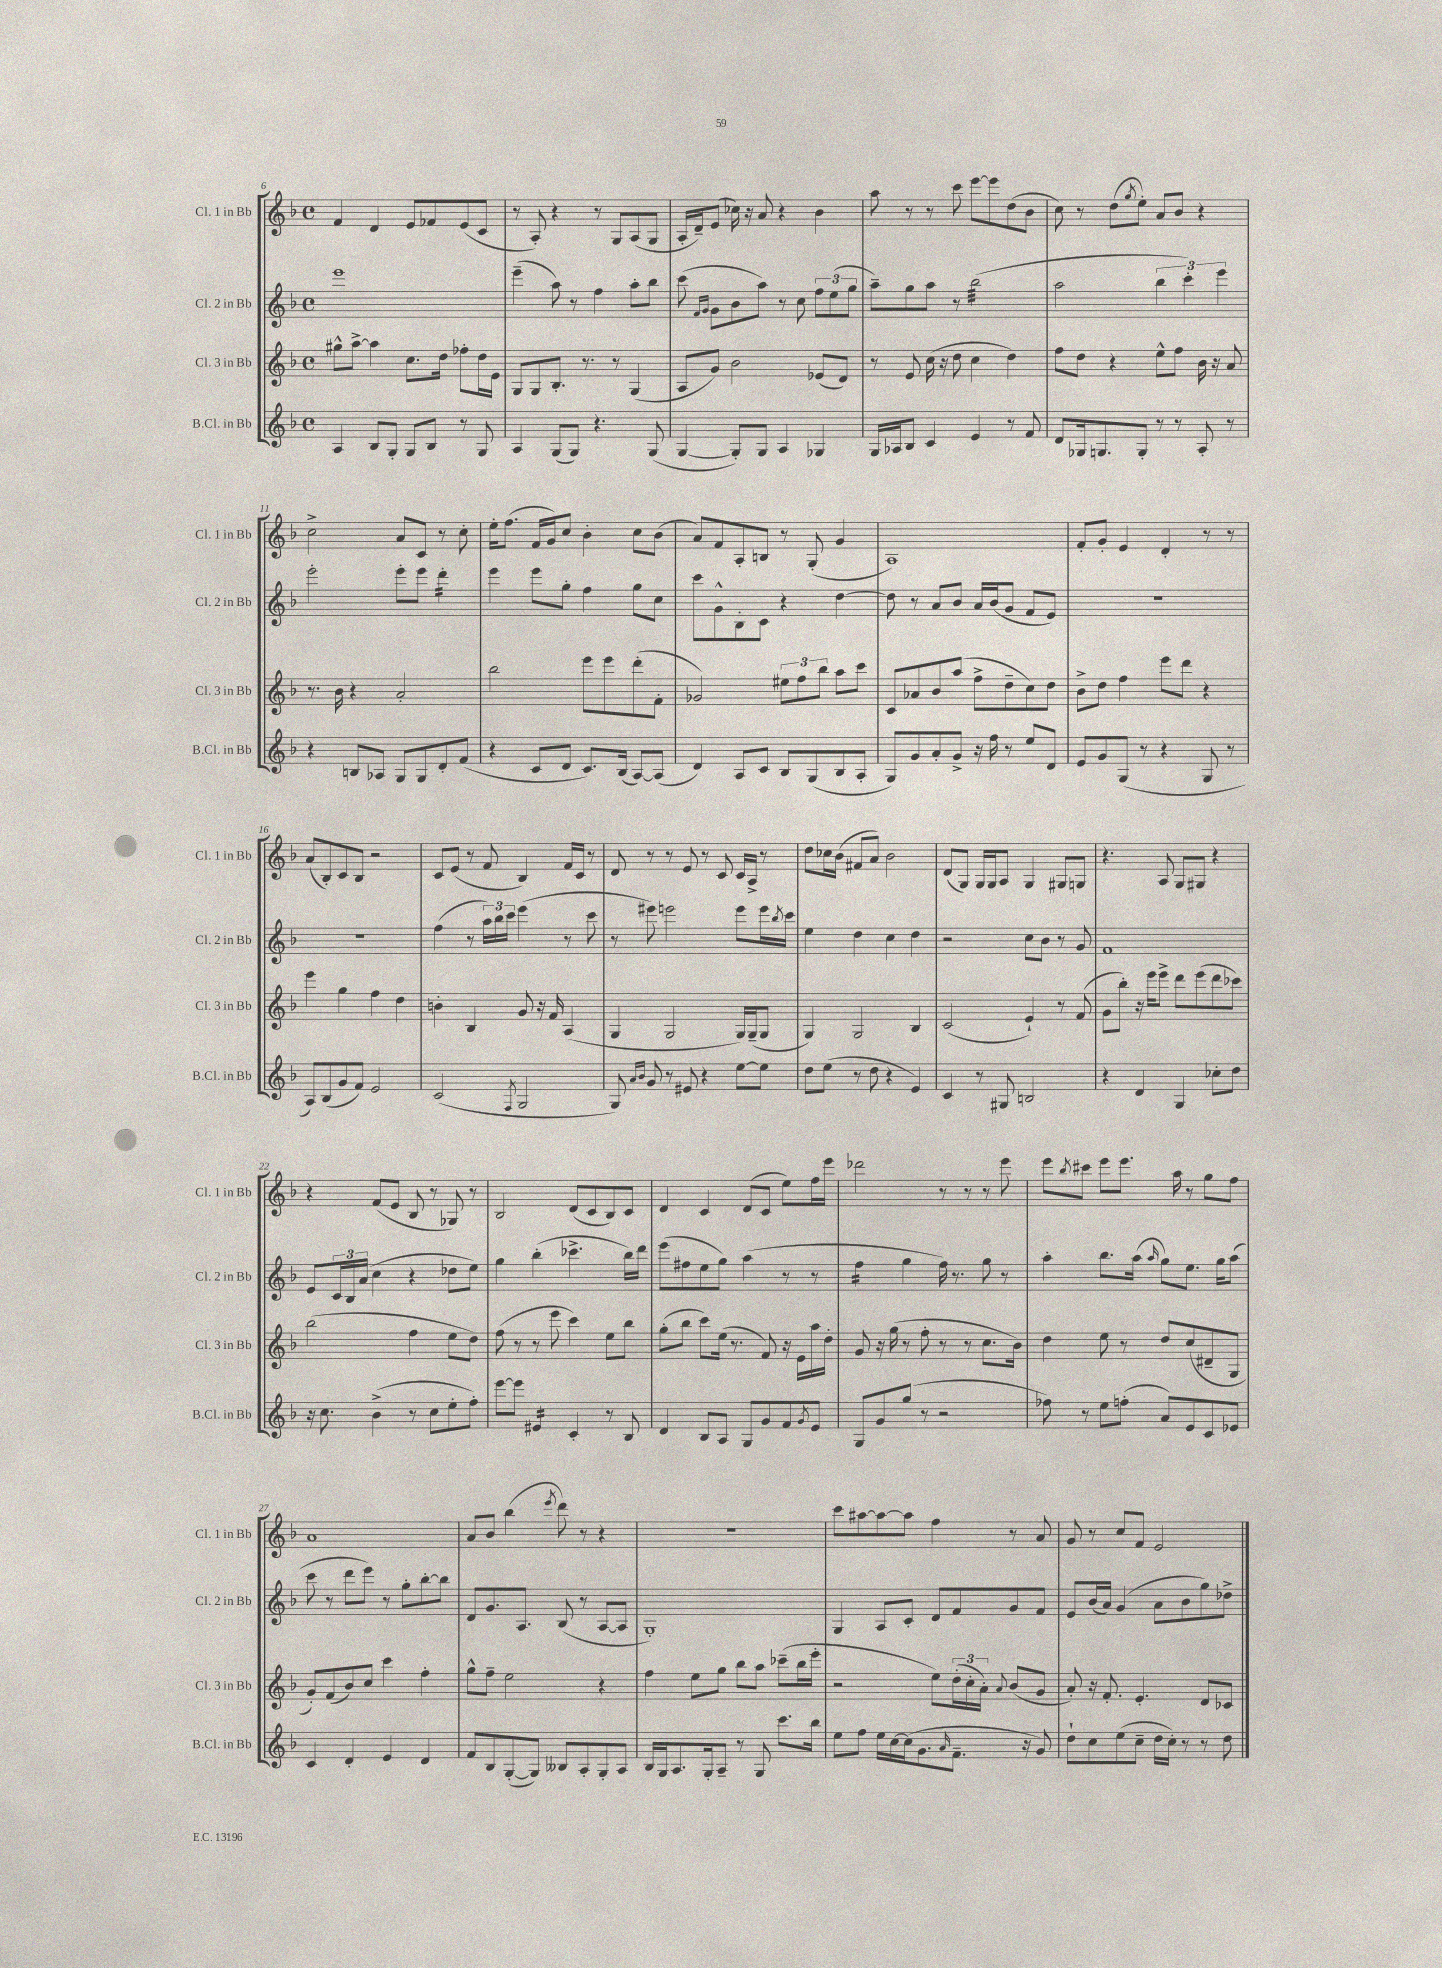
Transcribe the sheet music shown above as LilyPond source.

<<
\new StaffGroup <<
\new Staff = "s0" \with { instrumentName = "Cl. 1 in Bb" shortInstrumentName = "Cl. 1 in Bb" } {
    \clef treble \key f \major \defaultTimeSignature \time 4/4
    f'4 d'4 e'8 fes'8 e'8( c'8 |
    r8 a8-.) r4 r8 g8 a8( g8 |
    a16-. d'16--) e'8( ces''16) r16 a'8 r4 bes'4 |
    a''8 r8 r8 c'''8 e'''8~ e'''8 d''8( bes'8 |
    c''8) r8 d''8( \acciaccatura { g''8 } e''8-.) a'8 bes'8 r4 |
    c''2-> a'8 c'8 r8 c''8-. |
    e''16-. f''8.( f'16 g'16) c''8 bes'4-. c''8 bes'8( |
    a'8) f'8 a8-. b8 r8 g8-.( g'4 |
    a1) |
    f'8-. g'8-. e'4 d'4-. r8 r8 |
    a'8( bes8-.) c'8 bes8 r2 |
    c'8 e'8( r8 f'8 bes4) f'16 c'16 r8 |
    d'8 r8 r8 e'8 r8 c'8 c'16 a16-> r8 |
    d''8 ces''16 bes'16( fis'8 a'8) bes'2 |
    d'8( g8) g16 g16 a8 g4 gis8 g8 |
    r4. a8 g8 gis8 r4 |
    r4 f'8( e'8 bes8 r8 ges8) r8 |
    bes2 d'8( c'8 bes8) c'8 |
    d'4 c'4 d'8( c'8 e''8) f''16 e'''16 |
    des'''2 r8 r8 r8 e'''8 |
    e'''8 \acciaccatura { bes''8 } cis'''8 e'''8 e'''8. a''16 r8 g''8 f''8 |
    a'1 |
    a'8 bes'8 bes''4( \acciaccatura { e'''8 } d'''8) r8 r4 |
    R1 |
    c'''8 ais''8~ ais''8~ ais''8 f''4 r8 a'8 |
    g'8 r8 c''8 f'8 e'2 \bar "|." |
}
\new Staff = "s1" \with { instrumentName = "Cl. 2 in Bb" shortInstrumentName = "Cl. 2 in Bb" } {
    \clef treble \key f \major \defaultTimeSignature \time 4/4
    e'''1 |
    e'''4--( a''8) r8 f''4 a''8-. bes''8 |
    c'''8( \grace { f'16 g'16 } g'8 bes'8 a''8) r8 c''8 \tuplet 3/2 { f''8 e''8( g''8 } |
    a''8--) g''8 a''8 r8 bes''2:32( |
    a''2 \tuplet 3/2 { bes''4 c'''4-.) e'''4 } |
    e'''2-. e'''8-. e'''8 d'''4:16-. |
    e'''4 e'''8 g''8-. f''4 g''8 c''8 |
    c'''8 g'8-^ bes8-. c'8 r4 d''4~ |
    d''8 r8 a'8 bes'8 a'16 bes'16( g'8 f'8 e'8) |
    R1 |
    R1 |
    f''4( r8 \tuplet 3/2 { a''16) bes''16 c'''16 } e'''4( r8 c'''8 |
    r8 eis'''8) e'''2 e'''8 e'''16 \acciaccatura { bes''8 } c'''16 |
    e''4 d''4 c''4 d''4 |
    r2 c''8 bes'8 r8 g'8 |
    f'1 |
    e'8 \tuplet 3/2 { c'16 bes16 a'16( } c''4 r4 des''8 e''8) |
    g''4 bes''4-.( ces'''4.-> bes''16) d'''16 |
    e'''8( fis''8 e''8 g''8) a''4( r8 r8 |
    f''4:16 g''4 f''16) r8. g''8 r8 |
    a''4-. bes''8. a''16( \grace { a''16 } g''8) e''8. g''16 a''8( |
    c'''8 r8 d'''8 e'''8) r8 g''8-. bes''8~-. bes''8 |
    d'8 g'8. a8. bes8( r8 a8~ a8 |
    g1-.) |
    g4 a8 c'8-. d'8 f'8 g'8 f'8 |
    e'8 bes'16( a'16) g'4( a'8 bes'8 g''8) des''8-> \bar "|." |
}
\new Staff = "s2" \with { instrumentName = "Cl. 3 in Bb" shortInstrumentName = "Cl. 3 in Bb" } {
    \clef treble \key f \major \defaultTimeSignature \time 4/4
    gis''8-^ a''8~-> a''4 c''8. d''16 fes''8-. d''16 e'16 |
    g8 g8 bes8.-. r8. r8 g4( |
    a8 g'8) bes'2 ees'8( d'8) |
    r8 e'8 c''16( r16 d''8 c''4 d''4) |
    f''8 d''8 r4 e''8-^ f''8 bes'16 r16 a'8 |
    r8. bes'16 r4 a'2-. |
    bes''2 e'''8 e'''8 d'''8-.( f'8-. |
    ges'2) \tuplet 3/2 { eis''8 f''8 bes''8 } a''8 c'''8 |
    c'8 aes'8 bes'8 a''8( f''8-> d''8-- c''8) d''8 |
    bes'8-> d''8 f''4 e'''8 d'''8 r4 |
    e'''4 g''4 f''4 d''4 |
    b'4-. bes4 g'8 r16 f'16 a4( |
    g4 g2 g16) g16--( g8 |
    g4) g2 bes4 |
    c'2( e'4-!) r8 f'8( |
    g'8 bes''8-.) r16 e'''16 e'''8-> d'''8 e'''8( d'''8 ces'''8) |
    bes''2( f''4 e''8 d''8) |
    f''8( r8 r8 e'''8 c'''4) e''8 bes''8 |
    g''8-.( bes''8 c'''8) e''16( r8. f'8) r16 e'16 a''16 d''16-. |
    g'8 r16 g''16( r8 f''8-. r8 r8 c''8. bes'16) |
    d''4 e''8 r8 d''8 c''8( dis'8-- g8 |
    g'8-.) f'8( bes'8) c''8 c'''4 f''4-. |
    g''8-^ f''8-- e''2 r4 |
    f''4 e''8 g''8 bes''8 a''8 ces'''8--( bes''16 e'''16-. |
    r2 e''8) \tuplet 3/2 { d''16-.( c''16-. a'16-.) } \appoggiatura { a'8 } bes'8( g'8 |
    a'8-.) r16 f'8.-. e'4.-. d'8 ces'8 \bar "|." |
}
\new Staff = "s3" \with { instrumentName = "B.Cl. in Bb" shortInstrumentName = "B.Cl. in Bb" } {
    \clef treble \key f \major \defaultTimeSignature \time 4/4
    a4 bes8 g8-. g8 bes8 r8 g8 |
    a4 g8( g8) r4. g8( |
    g4~ g8-.) g8 a4 ges4 |
    g16 aes16 bes8 c'4 e'4 r8 f'8 |
    d'8 ges16 g8. g8-. r8 r8 a8-. r8 |
    r4 b8 aes8 g8 g8 d'8-. f'8( |
    r4 c'8 d'8 c'8.) bes16( a8~) a8( |
    d'4) a8 c'8 bes8 g8( bes8 a8-. |
    g8) g'8 a'8-. g'8-> r16 f''16 r8 e''8 d'8 |
    e'8 g'8 g8( r8 r4 g8 r8 |
    a8) bes8( g'8 f'8) e'2 |
    c'2( \acciaccatura { f8 } g2 |
    g8) \grace { a'16 bes'16 } g'8 r8 eis'8 r4 e''8~ e''8 |
    d''8 e''8( r8 d''8 r4 e'4) |
    c'4 r8 gis8 b2 |
    r4 d'4 g4 ces''8-. d''8 |
    r16 c''8. bes'4->( r8 c''8 e''8-. f''8-.) |
    e'''8~ e'''8 eis'4:16 c'4-. r8 bes8 |
    d'4 bes8 a8 g8 g'8 f'8 \acciaccatura { g'8 } e'8 |
    g8 g'8 g''8( r8 r2 |
    fes''8) r8 e''8 f''8-.( a'8) e'8 c'8 ees'8 |
    c'4 d'4-. e'4 d'4 |
    f'8 bes8 g8~-.( g8) beses8 a8-. g8-. a8 |
    bes16 g16 a8. g16-. a8-- r8 g8 c'''8. bes''16 |
    e''8 f''8 e''16 c''16~ c''16( g'8. \grace { a'16 } f'8.-- r16 g'8) |
    d''8-! c''8 e''8( c''8-- d''16 c''16-.) r8 r8 d''8 \bar "|." |
}
>>
>>
\layout { \context { \Score currentBarNumber = #6 } }
